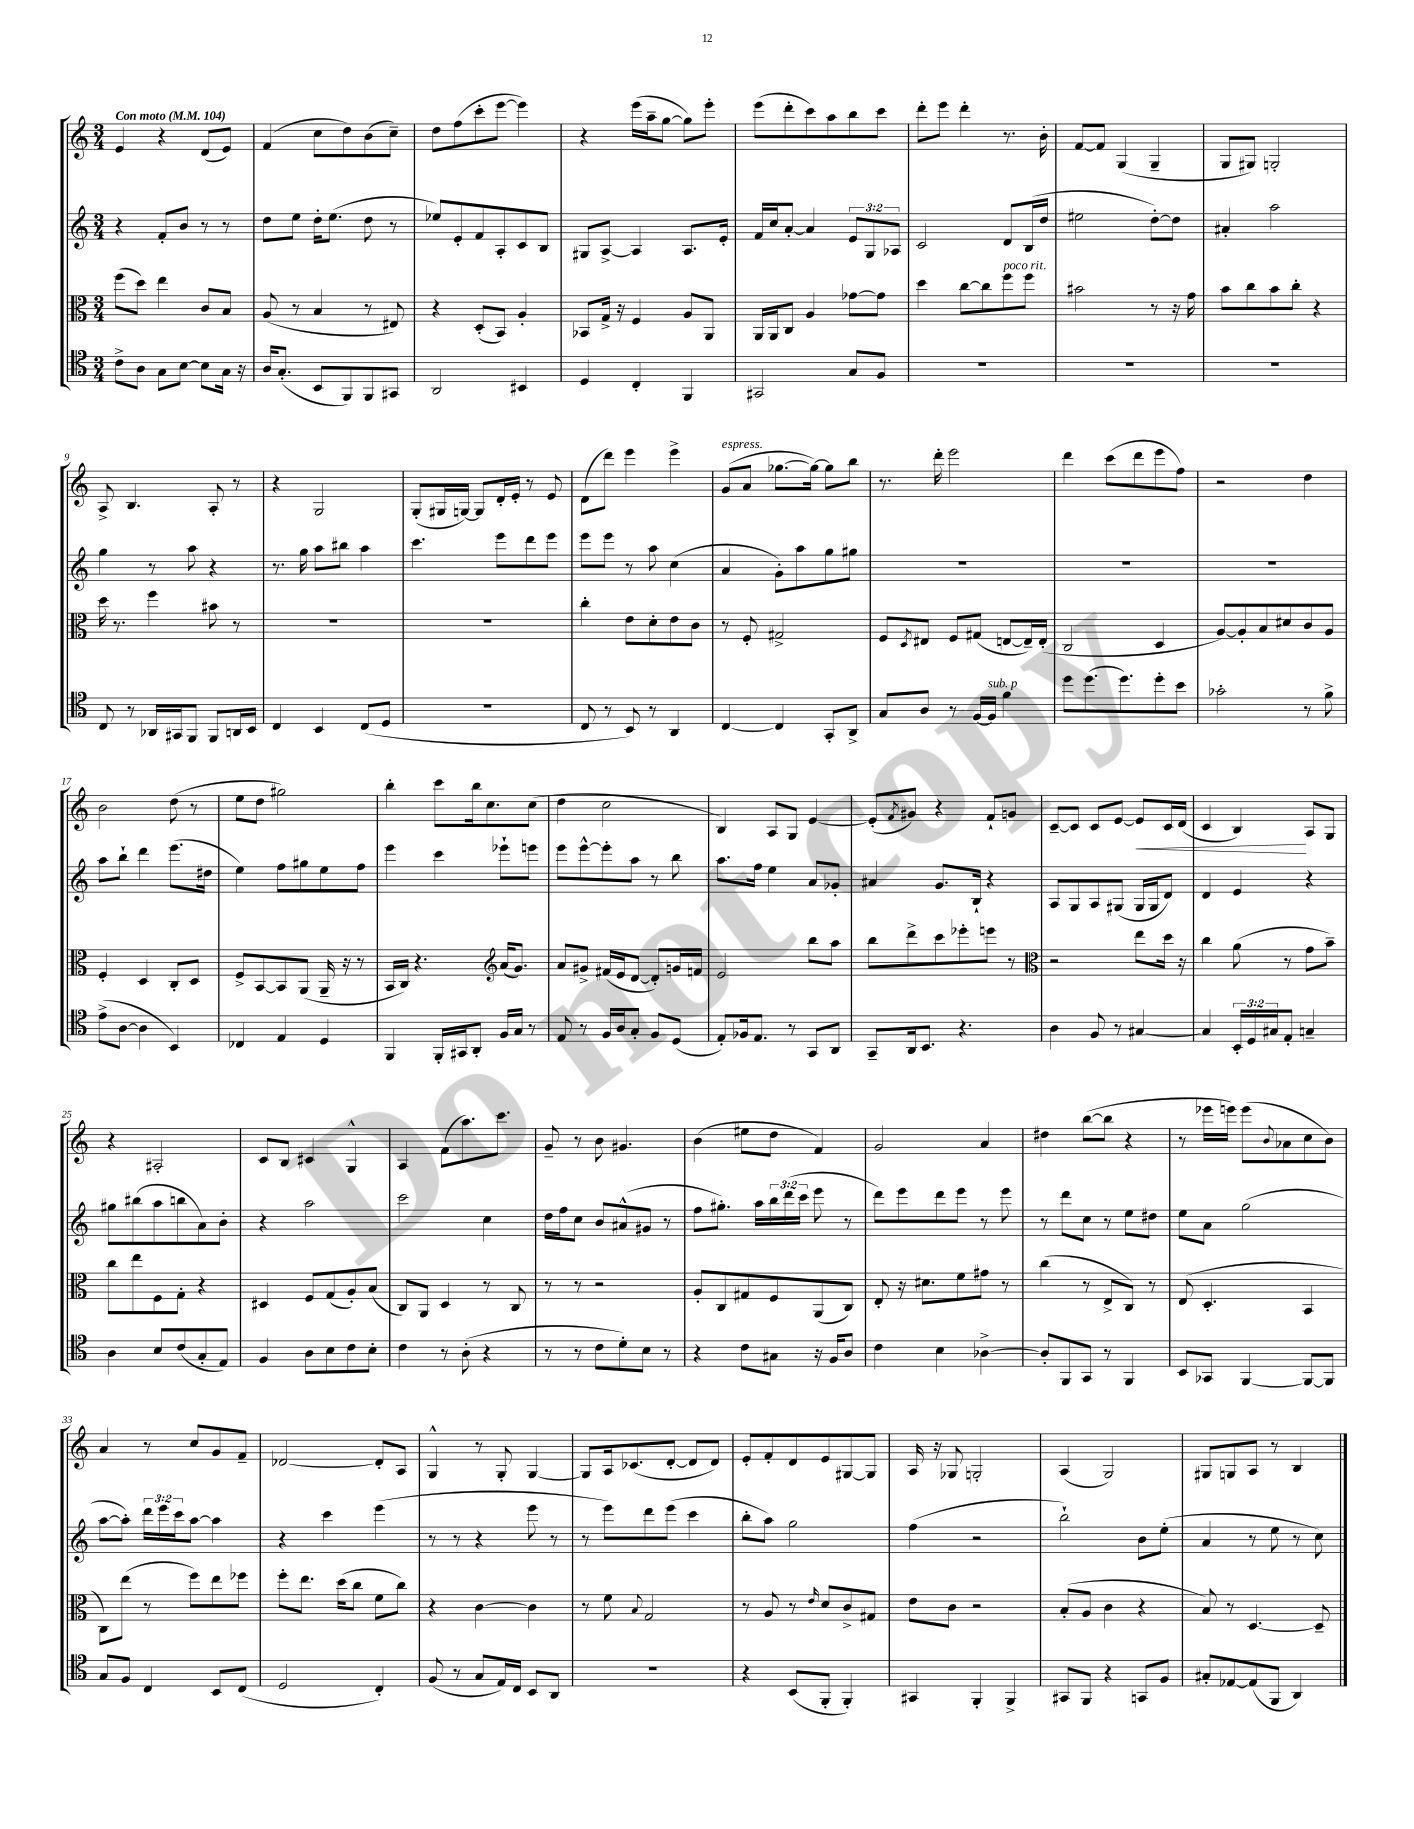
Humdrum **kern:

**kern	**kern	**kern	**kern	**dynam
*part4	*part3	*part2	*part1	*part1
*staff4	*staff3	*staff2	*staff1	*staff1
*clefC4	*clefC3	*clefG2	*clefG2	*
*k[]	*k[]	*k[]	*k[]	*
*M3/4	*M3/4	*M3/4	*M3/4	*
*MM104	*MM104	*MM104	*MM104	*
=1	=1	=1	=1	=1
!	!	!	!LO:TX:a:B:t=Con moto	!
8c^\L	(8ff\L	4r	4e/	.
8A\J	8dd\J)	.	.	.
8G\L	4ee\	8f'/L	4r	.
[8B\J	.	8b/J	.	.
8B\L]	8c/L	8r	(8d/L	.
16G\Jk	8B/J	8r	8e/J)	.
16r	.	.	.	.
=2	=2	=2	=2	=2
16A/KL	(8A/	8dd\L	(4f/	.
(8.G'/J	.	.	.	.
.	8r	8ee\J	.	.
8BB/L	4B/	16dd'\KL	8cc\L	.
.	.	(8.ee\J	.	.
8FF/)	.	.	8dd\)	.
8FF/	8r	8dd\	(8b\	.
8GG#X/J	8E#X/)	8r	8cc~\J)	.
=3	=3	=3	=3	=3
2AA/	4r	8ee-X/L)	8dd\L	.
.	.	8e'/	(8ff\	.
.	(8D'/L	8f/	8ccc'\	.
.	8BB/J)	8A'/	[8eee\J	.
4BB#X/	4A'/	8c/	4eee\])	.
.	.	8B/J	.	.
=4	=4	=4	=4	=4
4D/	8BB-X/L	8G#X/L	4r	.
.	16G^/Jk	[8A^/J	.	.
.	16r	.	.	.
4C'/	4F/	4A/]	(16eee\LL	.
.	.	.	16aa~\J	.
.	.	.	[8gg\J	.
4FF/	8A/L	8.A/L	8gg\L])	.
.	8AA/J	.	8eee'\J	.
.	.	16e'/Jk	.	.
=5	=5	=5	=5	=5
2GG#X/	16AA/LL	16f/LL	(8eee\L	.
.	16AA/J	16cc/J	.	.
.	8C/J	[8a'/J	8ddd'\	.
.	4A/	4a/]	8ccc\)	.
.	.	.	8aa\	.
8G/L	[8g-X\L	12e/L	8bb\	.
.	.	12G/	.	.
8F/J	8g-\J]	.	8ccc\J	.
.	.	12A-X/J	.	.
=6	=6	=6	=6	=6
2.r	4dd\	2c/	8ddd'\L	.
.	.	.	8eee\J	.
.	[8cc\L	.	4ddd'\	.
.	8cc\]	.	.	.
!	!LO:TX:a:i:t=poco rit.	!	!	!
.	8ff\	8d/L	8.r	.
.	8ff\J	(16B/L	.	.
.	.	16dd/JJ	16b'\	.
=7	=7	=7	=7	=7
2.r	2b#X\	2ee#X\	[8f/L	.
.	.	.	8f/J]	.
.	.	.	(4G/	.
.	8r	[8dd'\L)	4G~/	.
.	16r	8dd\J]	.	.
.	16g\	.	.	.
=8	=8	=8	=8	=8
2.r	8b\L	4a#X'/	8G/L	.
.	8cc\	.	8G#X/J)	.
.	8b\	2aa\	2Gn'/	.
.	8cc'\J	.	.	.
.	4r	.	.	.
!!LO:LB:g=z
=9	=9	=9	=9	=9
8C/	16dd\	4gg\	8A^/	.
.	8.r	.	.	.
8r	.	.	4.B/	.
16AA-X/LL	4ff\	8r	.	.
16GG#X/J	.	.	.	.
8FF/J	.	8aa\	.	.
8FF/L	8b#X\	4r	8A'/	.
16AAn/L	8r	.	8r	.
16BB/JJ	.	.	.	.
=10	=10	=10	=10	=10
4C/	2.r	8.r	4r	.
.	.	16gg\	.	.
4BB/	.	8aa\L	2G/	.
.	.	8bb#X\J	.	.
(8C/L	.	4aa\	.	.
8D/J	.	.	.	.
=11	=11	=11	=11	=11
2.r	2.r	4.ccc\	(8G'/L	.
.	.	.	16G#X/L	.
.	.	.	[16Gn/JJ)	.
.	.	.	8G/L]	.
.	.	8eee\L	16d'/L	.
.	.	.	16e'/JJ	.
.	.	8ddd\	8r	.
.	.	8eee\J	8e/	.
=12	=12	=12	=12	=12
8C/	4cc'\	8eee\L	(8d\L	.
8r	.	8eee\J	8ddd\J)	.
8BB/)	8e\L	8r	4eee\	.
8r	8d'\	8aa\	.	.
4AA/	8e\	(4cc\	4eee^\	.
.	8c\J	.	.	.
=13	=13	=13	=13	=13
!	!	!	!LO:TX:a:i:t=espress.	!
[4C/	8r	4a/	(8g/L	.
.	8F'/	.	8a/J	.
4C/]	2G#X^/	8g'\L)	[8.gg-X\L	.
.	.	8aa\	.	.
.	.	.	16gg-\Jk_)	.
8GG'/L	.	8gg\	8gg-\L]	.
8AA^/J	.	8gg#X\J	8bb\J	.
=14	=14	=14	=14	=14
8G/L	8F/L	2.r	8.r	.
.	8qD/	.	.	.
8A/J	8E#X/J	.	.	.
.	.	.	16ddd'\	.
8r	8F/L	.	2eee\	.
[16F/LL	(8G#X/J	.	.	.
!LO:TX:a:i:t=sub. p	!	!	!	!
16F/JJ]	.	.	.	.
4f\	[8En/L	.	.	.
.	16E~/L])	.	.	.
.	(16E'/JJ	.	.	.
=15	=15	=15	=15	=15
8dd\L	2C/	2.r	4ddd\	.
(8.dd\	.	.	.	.
.	.	.	(8ccc\L	.
8.dd\)	.	.	.	.
.	.	.	8ddd\	.
8dd'\	4D/	.	8eee\	.
8b\J	.	.	8ff\J)	.
=16	=16	=16	=16	=16
2g-X'\	[8A/L)	2.r	2r	.
.	8A'/]	.	.	.
.	8B/	.	.	.
.	8d#X/	.	.	.
8r	8c/	.	4dd\	.
8f^\	8A/J	.	.	.
!!LO:LB:g=z
=17	=17	=17	=17	=17
(8e^\L	4F'/	8aa\L	2b\	.
[8A\J	.	8bb`\J	.	.
4A\]	4D/	4ddd\	.	.
4BB/)	8C'/L	(8.eee\L	(8dd\	.
.	8D/J	.	8r	.
.	.	16dd#X\Jk	.	.
=18	=18	=18	=18	=18
4C-X/	8F^/L	4ee\)	8ee\L	.
.	[8BB/	.	8dd\J	.
4E/	8BB/]	8ff\L	2gg#X\)	.
.	(8AA/J	8gg#X\	.	.
4D/	16AA~/	8ee\	.	.
.	16r	.	.	.
.	8r	8ff\J	.	.
=19	=19	=19	=19	=19
4FF/	16BB/LL	4eee\	4bb'\	.
.	16C/JJ)	.	.	.
.	4.r	.	.	.
16FF'/LL	.	4ccc\	8ccc\L	.
16GG#X/J	.	.	.	.
8AA'/J	.	.	16bb\k	.
.	.	.	8.cc\	.
*	*clefG2	*	*	*
16F/LL	(16a/KL	8eee-X`\L	.	.
16G/JJ	8.g/J)	.	.	.
8r	.	8eeen\J	(8cc\J	.
=20	=20	=20	=20	=20
8E/	8a/L	8eee\L	4dd\	.
8r	8g#X^/J	[8eee^^\	.	.
16F/LL	(16f#X/LL	8eee'\]	2cc\	.
16A/J	16e/J	.	.	.
8G'/J	[8d/J	8aa\J	.	.
8F/L	8d'/L])	8r	.	.
(8D/J	16gn/L	8bb\	.	.
.	16fn/JJ	.	.	.
=21	=21	=21	=21	=21
8E'/L)	2e/	8.aa\L	4B/)	.
16F-X/k	.	.	.	.
8.E/J	.	16ff\Jk	.	.
.	.	4ee\	8A/L	.
8r	.	.	8G/J	.
8GG/L	8bb\L	8a/L	[4e/	.
8AA/J	8aa\J	8g-X'/J	.	.
=22	=22	=22	=22	=22
8GG~/L	8bb\L	4a#X/	(8e'/L]	.
.	.	.	8qf/	.
16AA/k	8ddd^\	.	8g#X/J)	.
8.BB/J	.	.	.	.
.	8ccc\	8.g/L	4r	.
4.r	8eee-X'\	.	.	.
.	.	16B`/Jk	.	.
.	8eeen\J	4r	8f`/L	.
.	8r	.	8gn/J	.
=23	=23	=23	=23	=23
*	*clefC3	*	*	*
4A\	2r	8A/L	[8c~/L	.
.	.	8G/	8c/J]	.
8F/	.	8A/	8c/L	.
8r	.	(8G#X/J	[8e/J	.
!	!	!	!	!LO:HP:b
[4G#X/	8ee\L	16G#/LL	8e/L]	<
.	.	16G#/J	.	.
.	16dd\Jk	8d/J)	16c/L	.
.	16r	.	(16d/JJ	.
=24	=24	=24	=24	=24
4G#/]	4cc\	4d/	4c/	.
24BB'/LL	(8a\	4e/	4B/)	.
24D/	.	.	.	.
24G#X/J	.	.	.	.
8E'/J	8r	.	.	.
4Gn~/	8g\L	4r	8A/L	[
.	8b~\J)	.	8G/J	.
!!LO:LB:g=z
=25	=25	=25	=25	=25
4A\	8cc\L	8gg#X\L	4r	.
.	8ee\	(8bb#X\	.	.
8B/L	8F\	8aa\	2A#X'/	.
(8c/	8G'\J	8bbn\	.	.
8G'/	4r	8a\)	.	.
8E/J)	.	8b'\J	.	.
=26	=26	=26	=26	=26
4F/	4D#X/	4r	8c/L	.
.	.	.	8B/J	.
8A\L	8F/L	2aa\	4c#X/	.
8B\	(8G/	.	.	.
8c\	8A'/)	.	4G^^/	.
8B'\J	(8B/J	.	.	.
=27	=27	=27	=27	=27
4c\	8C/L)	2ccc\	4A/	.
.	8AA/J	.	.	.
8r	4D/	.	(8f\L	.
(8A'\	.	.	8.aa\)	.
4r	8r	4cc\	.	.
.	.	.	8.ccc\J	.
.	8C/	.	.	.
=28	=28	=28	=28	=28
8r	8r	16dd\LL	8g~/	.
.	.	16ff\J	.	.
8r	8r	8cc\J	8r	.
8c\L	2r	8b/L	8b\	.
8d'\)	.	(8a#X^^/	4.g#X/	.
8B\J	.	8g#X/J	.	.
8r	.	8r	.	.
=29	=29	=29	=29	=29
4r	8A'/L	8ff\L	(4b\	.
.	8C/	8.gg#X'\J)	.	.
8c\L	8G#X/	.	8ee#X\L	.
.	.	16aa\LL	.	.
8G#X\J	8F/	24bb\	8dd\J	.
.	.	(24ddd\	.	.
.	.	24ccc\JJ	.	.
16r	(8AA/	8eee\	4f/)	.
16F/KL	.	.	.	.
8A/J	8C/J)	8r	.	.
=30	=30	=30	=30	=30
4c\	8E'/	8ddd\L)	2g/	.
.	16r	8eee\	.	.
.	8.d#X\L	.	.	.
4B\	.	8ddd\	.	.
.	8f\	8eee\J	.	.
[4A-X^\	8g#X\J	8r	4a/	.
.	8r	8eee\	.	.
=31	=31	=31	=31	=31
8A-'/L]	(4cc\	8r	4dd#X\	.
8FF/	.	8ddd\L	.	.
8GG/J	8r	8cc\J	([8bb\L	.
8r	8E^/L	8r	8bb\J]	.
4FF/	8C/J)	8ee\L	4r	.
.	8r	8dd#X\J	.	.
=32	=32	=32	=32	=32
8BB/L	(8E/	8ee\L	8r	.
8GG-X/J	4.D'/	8a\J	16eee-X\LL	.
.	.	.	16eeen\JJ)	.
[4FF/	.	(2gg\	(8eee\L	.
.	.	.	8qqb/	.
.	.	.	8a-X\	.
8FF/L_	4BB/	.	8cc\	.
8FF/J]	.	.	8b\J)	.
!!LO:LB:g=z
=33	=33	=33	=33	=33
8G/L	8C\L)	[8aa\L	4a/	.
8F/J	(8ee\J	8aa'\J])	.	.
4C/	8r	24ddd\LL	8r	.
.	.	24eee\	.	.
.	.	24ccc\J	.	.
.	8ff\L)	[8aa\J	8cc/L	.
8BB/L	8ee\	4aa\]	8g/	.
(8C/J	8ff-X\J	.	8f~/J	.
=34	=34	=34	=34	=34
2D/	8ff'\L	4r	[2d-X/	.
.	8.ee\J	.	.	.
.	.	4ccc\	.	.
.	(16dd\KL	.	.	.
.	8cc\J	.	.	.
4C'/)	8f\L	(4eee\	8d-'/L]	.
.	8cc\J)	.	8A/J	.
=35	=35	=35	=35	=35
(8F/	4r	8r	4G^^/	.
8r	.	8r	.	.
8G/L	[4c\	4r	8r	.
16E/L)	.	.	8G'/	.
16C/JJ	.	.	.	.
8BB/L	4c\]	8eee\	[4G/	.
8AA/J	.	8r	.	.
=36	=36	=36	=36	=36
2.r	8r	8r	8G/L]	.
.	8f\	8eee\L)	16A/k	.
.	.	.	(8.c-X/	.
.	8qqB/	.	.	.
.	2G/	8ddd\	.	.
.	.	(8eee\J	[8d'/J	.
.	.	4ccc\	8d/L]	.
.	.	.	8d/J)	.
=37	=37	=37	=37	=37
4r	8r	8bb'\L	8e'/L	.
.	8A/	8aa\J)	8f'/	.
(8BB/L	8r	2gg\	8d/	.
.	16qqe/	.	.	.
8FF'/J	8d/L	.	8e/	.
4FF'/)	8c^/	.	[8G#X/	.
.	8G#X/J	.	8G#/J]	.
=38	=38	=38	=38	=38
4GG#X/	8e\L	(4ff\	16A/	.
.	.	.	16r	.
.	8c\J	.	8G-X/	.
4FF'/	2r	2r	2Gn'/	.
4FF^/	.	.	.	.
=39	=39	=39	=39	=39
8GG#X/L	(8B'/L	2bb`\)	(4A/	.
8FF/J	8A/J	.	.	.
4r	4c\	.	2G/)	.
8GGn/L	4r	8b\L	.	.
8F/J	.	(8ee'\J	.	.
=40	=40	=40	=40	=40
8G#X'/L	8B/)	4a/	8G#X/L	.
[8E-X/	8r	.	8Gn/	.
(8E-/]	[4.D/	8r	8A/J	.
8FF/J	.	8ee\	8r	.
4AA/)	.	8r	4B/	.
.	8D~/]	8cc\)	.	.
==	==	==	==	==
*-	*-	*-	*-	*-
